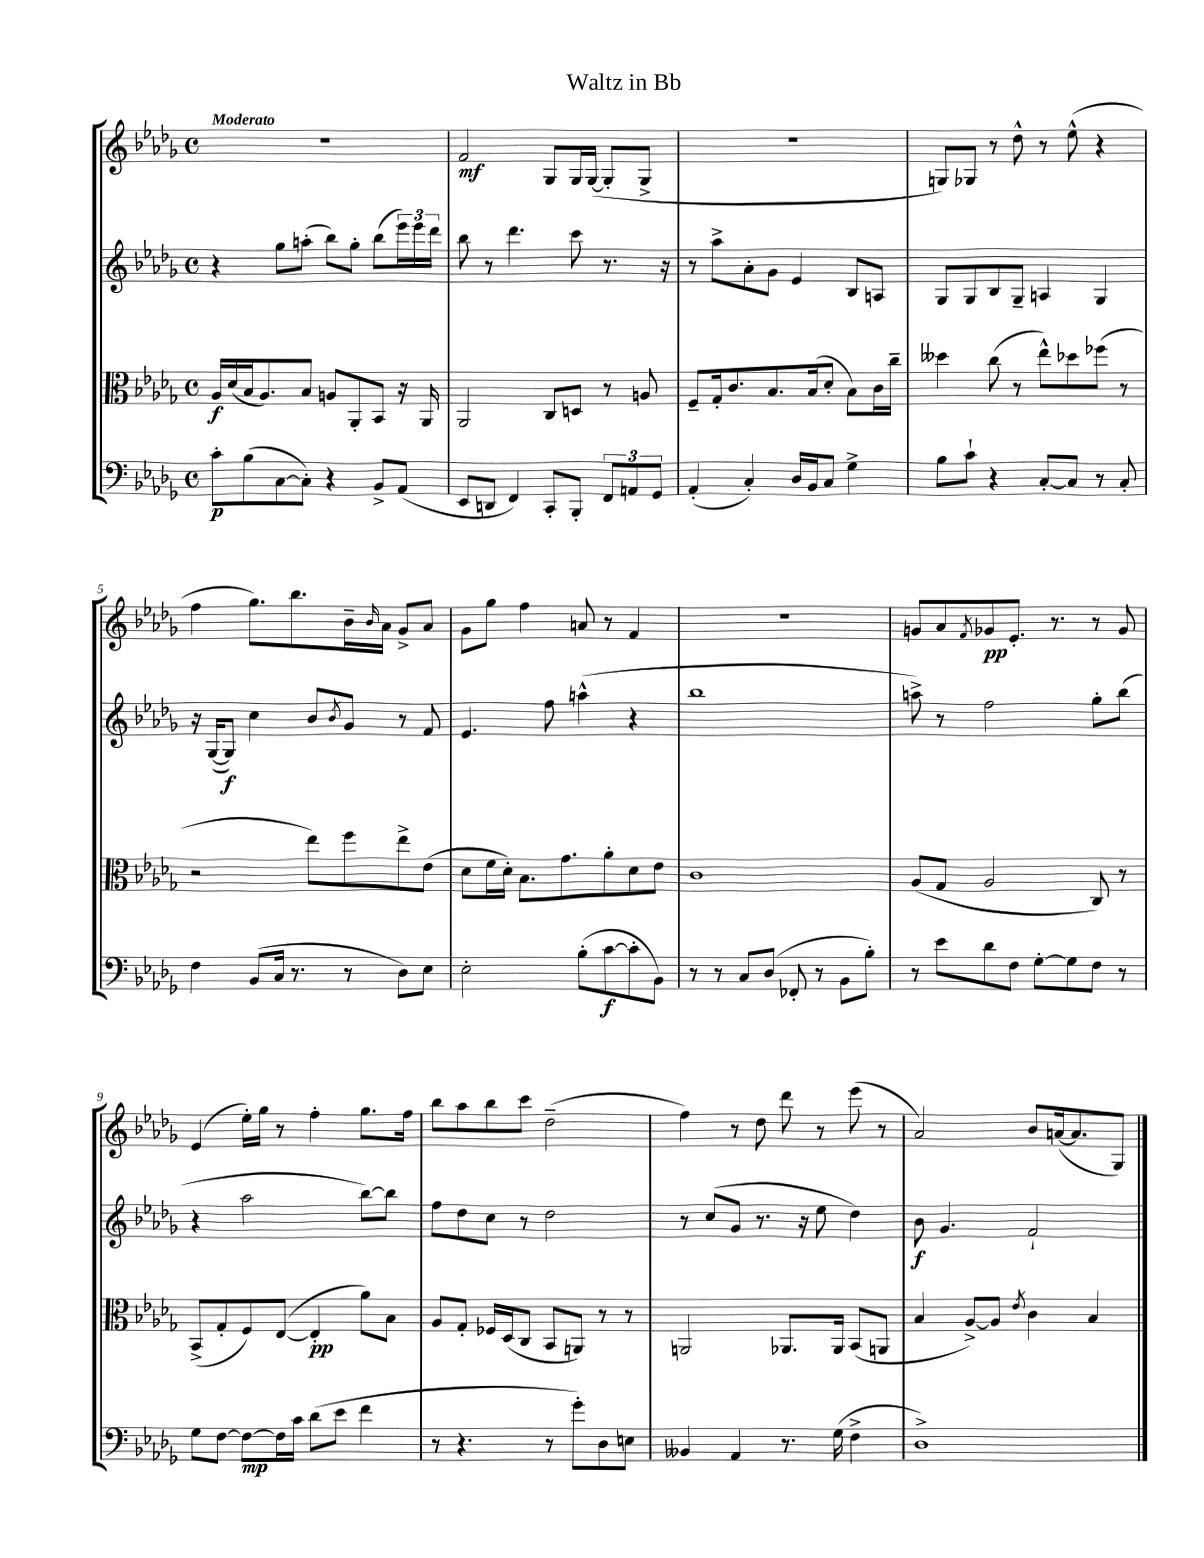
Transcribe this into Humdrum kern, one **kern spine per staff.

**kern	**kern	**kern	**kern
*staff4	*staff3	*staff2	*staff1
*clefF4	*clefC3	*clefG2	*clefG2
*k[b-e-a-d-g-]	*k[b-e-a-d-g-]	*k[b-e-a-d-g-]	*k[b-e-a-d-g-]
*M4/4	*M4/4	*M4/4	*M4/4
*met(c)	*met(c)	*met(c)	*met(c)
8c'\L	16A-/LL	4r	1r
.	(16d-/	.	.
(8B-\	16B-/J	.	.
.	8.A-/)	.	.
[8C\	.	8gg-\L	.
8C'\]J)	8B-/J	(8aa'\J	.
4r	8A/L	8bb-\L)	.
.	8AA-'/	8gg-'\J	.
8BB-^/L	8BB-/J	(8bb-\L	.
(8AA-/J	16r	24eee-\L)	.
.	.	24eee-\	.
.	16AA-/	.	.
.	.	24ddd-\JJ	.
=	=	=	=
8EE-/L	2AA-/	8bb-\	2f/
8DD/J	.	8r	.
4FF/)	.	4.ddd-\	.
8CC'/L	8C/L	.	8G-/L
8BBB-'/J	8D/J	8ccc\	16G-/L
.	.	.	([16G-/JJ
12FF/L	8r	8.r	8G-'/]L
12AA/	.	.	.
.	8A/	.	8G-^/J
12GG-/J	.	.	.
.	.	16r	.
=	=	=	=
(4AA-'/	8F~/L	8r	1r
.	16G-'/k	8aa-^\L	.
.	8.c/	.	.
4C'/)	.	8a-'\	.
.	8.B-/	8g-\J	.
16D-/LL	.	4e-/	.
16BB-/J	(16B-/k	.	.
8C/J	8d-'/J	.	.
4G-^\	8B-\L)	8B-/L	.
.	16c\L	8A/J	.
.	16cc~\JJ	.	.
=	=	=	=
8B-\L	4dd--\	8G-/L	8G/L)
8c`\J	.	8G-/	8G-/J
4r	(8cc\	8B-/	8r
.	8r	8G-~/J	8dd-^^\
[8C'/L	8ee-^^\L)	4A/	8r
8C/]J	8dd-\	.	(8ee-^^\
8r	(8ff-\J	4G-/	4r
8C'/	8r	.	.
=	=	=	=
4F\	2r	16r	4ff\
.	.	([16G-/LK	.
.	.	8G-/]J)	.
(8BB-/L	.	4cc\	8.gg-\L)
16C/Jk	.	.	.
8.r	.	.	8.bb-\
.	8ee-\L)	8b-/L	.
.	.	8qb-/	.
8r	8ff\	8g-/J	16b-~\L
.	.	.	16qqb-/
.	.	.	16a-\JJ
8D-\L)	8ee-^\	8r	8g-^/L
8E-\J	(8e-\J	8f/	8a-/J
=	=	=	=
2E-'\	8d-\L	4.e-/	8g-\L
.	16f\L	.	8gg-\J
.	16d-'\JJ)	.	.
.	8.B-\L	.	4ff\
.	.	8ff\	.
.	8.g-\	.	.
(8B-'\L	.	(4aa^^\	8a/
[8c\	8a-'\	.	8r
8c'\]	8d-\	4r	4f/
8BB-\J)	8e-\J	.	.
=	=	=	=
8r	1c	1bb-	1r
8r	.	.	.
8C/L	.	.	.
(8D-/J	.	.	.
8FF-'/	.	.	.
8r	.	.	.
8BB-\L	.	.	.
8B-'\J)	.	.	.
=	=	=	=
8r	(8A-/L	8aa^\)	8g/L
8e-\L	8G-/J	8r	8a-/
.	.	.	8qf/
8d-\	2A-/	2ff\	8g-/
8F\J	.	.	8.e-'/J
[8G-'\L	.	.	.
.	.	.	8.r
8G-\]	.	.	.
8F\J	8C/)	8gg-'\L	8r
8r	8r	(8bb-\J	8g-/
=	=	=	=
8G-\L	(8BB-^/L	4r	(4e-/
[8F\J	8G-'/	.	.
8F\_L	8F/)	2aa-\	16ee-'\LL)
.	.	.	16gg-\JJ
16F\]L	([8E-/J	.	8r
16c\JJ	.	.	.
(8d-\L	4E-'/]	.	4ff'\
8e-\J	.	.	.
4f\	8a-\L)	[8bb-\L)	8.gg-\L
.	8B-\J	8bb-\]J	.
.	.	.	16ff\Jk
=	=	=	=
8r	8A-/L	8ff\L	8bb-\L
4.r	8G-'/J	8dd-\	8aa-\
.	16F-/LL	8cc\J	8bb-\
.	(16D-/J	.	.
.	8C/J	8r	8ccc\J
8r	8BB-/L	2dd-\	(2dd-~\
8g-'\L)	8AA/J)	.	.
8D-\	8r	.	.
8E\J	8r	.	.
=	=	=	=
4BB--/	2AA/	8r	4ff\)
.	.	(8cc/L	.
4AA-/	.	8g-/J	8r
.	.	8.r	8dd-\
8.r	8.AA-/L	.	8ddd-\
.	.	16r	.
.	.	8ee-\	8r
(16G-\	16AA-/Jk	.	.
4F^\	(8BB-/L	4dd-\)	(8eee-\
.	8AA/J	.	8r
=	=	=	=
1D-^)	4B-/	8b-\	2a-/)
.	.	4.g-/	.
.	[8A-^/L)	.	.
.	8A-/]J	.	.
.	8qe-/	.	.
.	4c\	2f`/	8b-/L
.	.	.	([16a/k
.	.	.	8.a/]
.	4B-/	.	.
.	.	.	8G-/J)
==	==	==	==
*-	*-	*-	*-
